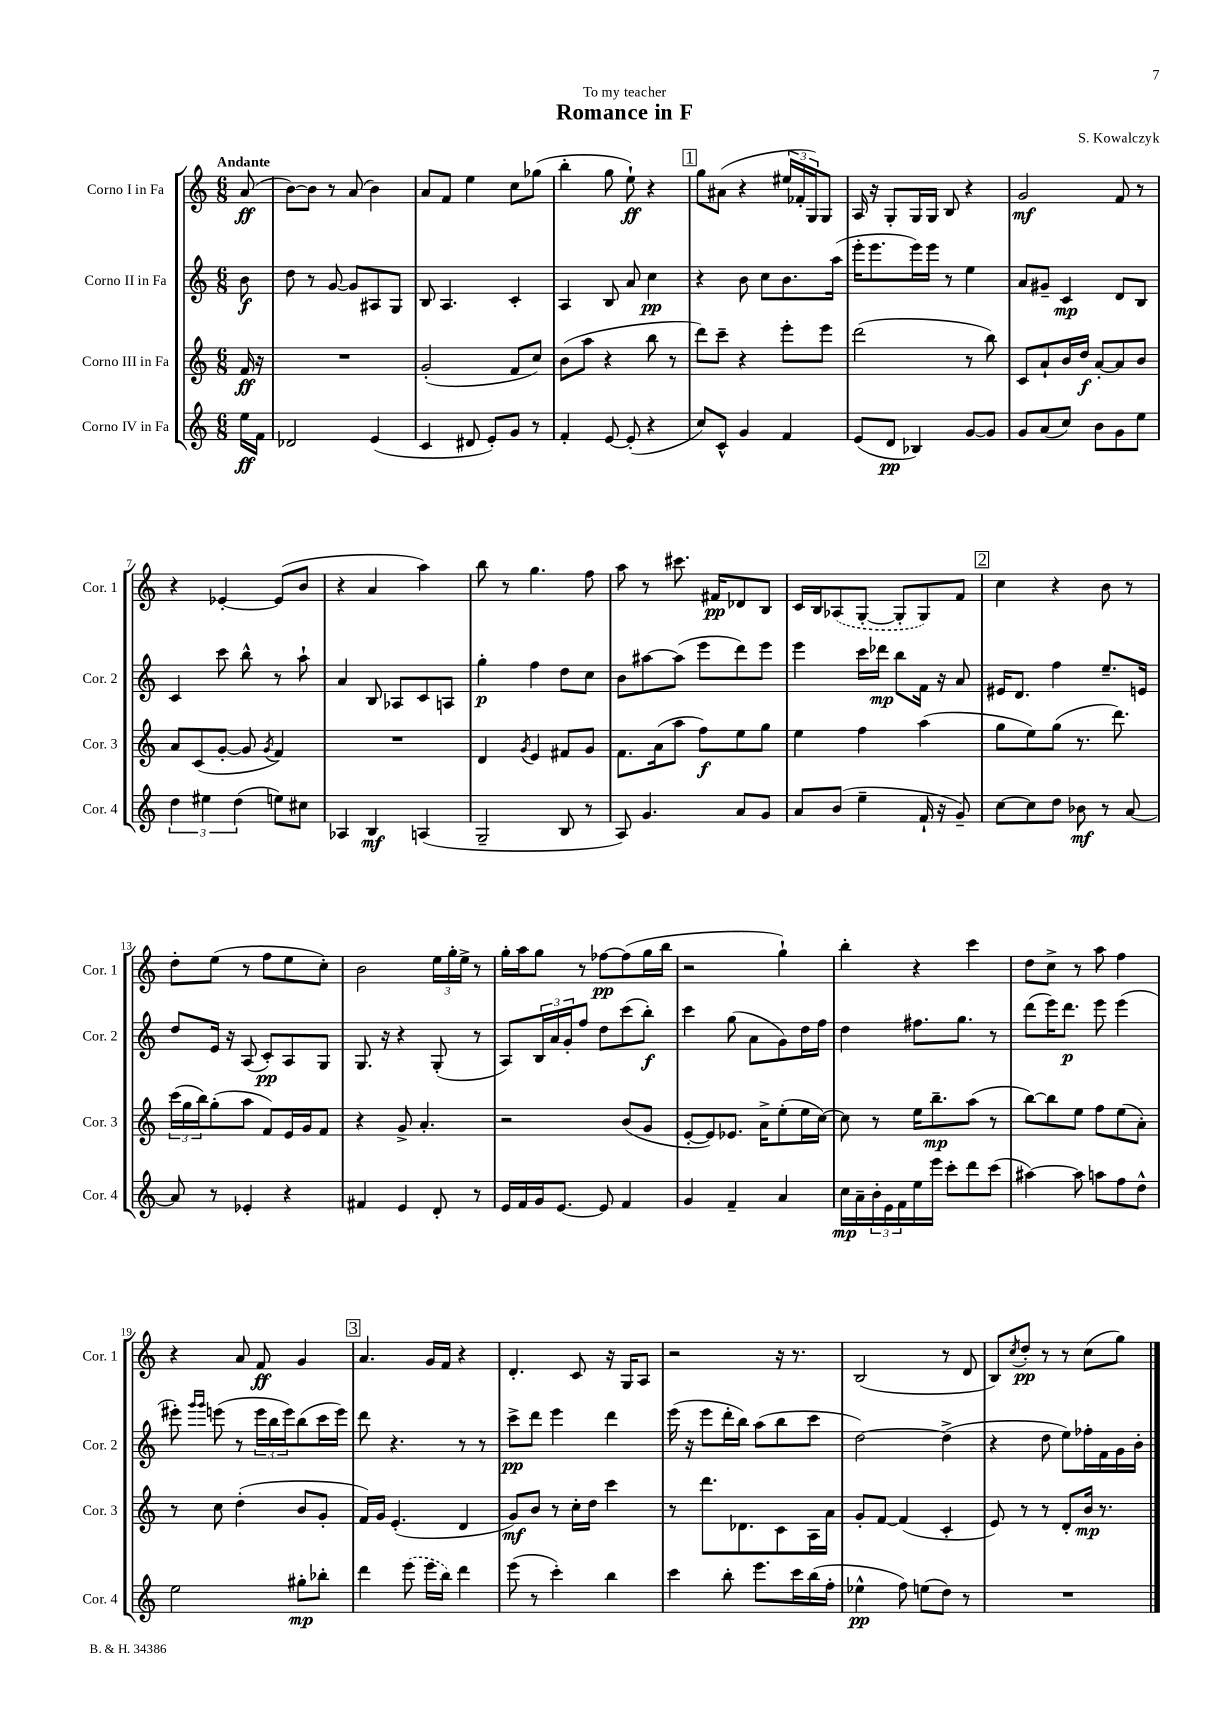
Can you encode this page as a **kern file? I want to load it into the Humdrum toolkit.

**kern	**dynam	**kern	**dynam	**kern	**dynam	**kern	**dynam
*part4	*part4	*part3	*part3	*part2	*part2	*part1	*part1
*staff4	*staff4	*staff3	*staff3	*staff2	*staff2	*staff1	*staff1
*I"Corno IV in Fa	*	*I"Corno III in Fa	*	*I"Corno II in Fa	*	*I"Corno I in Fa	*
*I'Cor. 4	*	*I'Cor. 3	*	*I'Cor. 2	*	*I'Cor. 1	*
*clefG2	*	*clefG2	*	*clefG2	*	*clefG2	*
*k[]	*	*k[]	*	*k[]	*	*k[]	*
*M6/8	*	*M6/8	*	*M6/8	*	*M6/8	*
=	=	=	=	=	=	=	=
!	!	!	!	!	!	!LO:TX:a:B:t=Andante	!
16ee\LL	ff	16f/	ff	8b\	f	(8a/	ff
16f\JJ	.	16r	.	.	.	.	.
=1	=1	=1	=1	=1	=1	=1	=1
2d-X/	.	2.r	.	8dd\	.	[8b\L)	.
.	.	.	.	8r	.	8b\J]	.
.	.	.	.	[8g/	.	8r	.
.	.	.	.	8g/L]	.	(8a/	.
(4e/	.	.	.	8A#X/	.	4b\)	.
.	.	.	.	8G/J	.	.	.
=2	=2	=2	=2	=2	=2	=2	=2
4c/	.	(2g'/	.	8B/	.	8a/L	.
.	.	.	.	4.A/	.	8f/J	.
8d#X/	.	.	.	.	.	4ee\	.
8e'/L)	.	.	.	.	.	.	.
8g/J	.	8f/L	.	4c'/	.	8cc\L	.
8r	.	8cc/J)	.	.	.	(8gg-X\J	.
=3	=3	=3	=3	=3	=3	=3	=3
4f'/	.	(8b\L	.	4A/	.	4bb'\	.
.	.	8aa\J	.	.	.	.	.
[8e/	.	4r	.	8B/	.	8gg\	.
(8e'/]	.	.	.	8a/	.	8ee`\)	ff
4r	.	8bb\	.	4cc\	pp	4r	.
.	.	8r	.	.	.	.	.
!!LO:REH:place=s1:t=1
=4	=4	=4	=4	=4	=4	=4	=4
8cc/L)	.	8ddd\L)	.	4r	.	8gg\L	.
8c^^/J	.	8ccc~\J	.	.	.	(8a#X\J	.
4g/	.	4r	.	8b\	.	4r	.
.	.	.	.	8cc\L	.	.	.
4f/	.	8eee'\L	.	8.b\	.	24ee#X/LL	.
.	.	.	.	.	.	24f-X'/	.
.	.	.	.	.	.	24G/J)	.
.	.	8eee\J	.	.	.	8G/J	.
.	.	.	.	(16aa\Jk	.	.	.
=5	=5	=5	=5	=5	=5	=5	=5
(8e/L	.	(2ddd\	.	16eee'\KL	.	16A/	.
.	.	.	.	8.eee\	.	16r	.
8d/J	pp	.	.	.	.	8G'/L	.
4B-X/)	.	.	.	16eee\L)	.	16G/L	.
.	.	.	.	16eee\JJ	.	16G/JJ	.
.	.	.	.	8r	.	8B/	.
[8g/L	.	8r	.	4ee\	.	4r	.
8g/J]	.	8bb\)	.	.	.	.	.
=6	=6	=6	=6	=6	=6	=6	=6
8g/L	.	8c/L	.	8a/L	.	2g/	mf
(8a/	.	8a`/	.	8g#X~/J	.	.	.
8cc/J)	.	16b/L	.	4c/	mp	.	.
.	.	16dd/JJ	f	.	.	.	.
8b\L	.	[8a'/L	.	.	.	.	.
8g\	.	8a/]	.	8d/L	.	8f/	.
8ee\J	.	8b/J	.	8B/J	.	8r	.
!!LO:LB:g=z
=7	=7	=7	=7	=7	=7	=7	=7
6dd\	.	8a/L	.	4c/	.	4r	.
.	.	(8c/	.	.	.	.	.
6ee#X\	.	.	.	.	.	.	.
.	.	[8g'/J	.	8ccc\	.	[4e-X'/	.
(6dd\	.	.	.	.	.	.	.
.	.	8g/]	.	8bb^^\	.	.	.
.	.	8qg/	.	.	.	.	.
8een\L)	.	4f/)	.	8r	.	(8e-/L]	.
8cc#X\J	.	.	.	8aa`\	.	8b/J	.
=8	=8	=8	=8	=8	=8	=8	=8
4A-X/	.	2.r	.	4a/	.	4r	.
4B/	mf	.	.	8B/	.	4a/	.
.	.	.	.	8A-X/L	.	.	.
(4An/	.	.	.	8c/	.	4aa\)	.
.	.	.	.	8An/J	.	.	.
=9	=9	=9	=9	=9	=9	=9	=9
2G~/	.	4d/	.	4gg'\	p	8bb\	.
.	.	.	.	.	.	8r	.
.	.	8qg/	.	.	.	.	.
.	.	4e/	.	4ff\	.	4.gg\	.
8B/	.	8f#X/L	.	8dd\L	.	.	.
8r	.	8g/J	.	8cc\J	.	8ff\	.
=10	=10	=10	=10	=10	=10	=10	=10
8A/)	.	8.f\L	.	8b\L	.	8aa\	.
4.g/	.	.	.	[8aa#X\	.	8r	.
.	.	(16a\k	.	.	.	.	.
.	.	8aa\J	.	(8aa#\J]	.	8.ccc#X\	.
.	.	8ff\L)	f	8eee\L	.	.	.
.	.	.	.	.	.	16f#X/KL	pp
8a/L	.	8ee\	.	8ddd\)	.	8d-X/	.
8g/J	.	8gg\J	.	8eee\J	.	8B/J	.
=11	=11	=11	=11	=11	=11	=11	=11
8a/L	.	4ee\	.	4eee\	.	16c/LL	.
.	.	.	.	.	.	16B/J	.
(8b/J	.	.	.	.	.	(8A-X/	.
4ee~\	.	4ff\	.	16ccc\LL	.	[8G'/J	.
.	.	.	.	16ddd-X\JJ	mp	.	.
.	.	.	.	8bb\L	.	8G'/L]	.
16f`/	.	(4aa\	.	16f\Jk	.	8G/)	.
16r	.	.	.	16r	.	.	.
8g~/)	.	.	.	8a/	.	8f/J	.
!!LO:REH:place=s1:t=2
=12	=12	=12	=12	=12	=12	=12	=12
[8cc\L	.	8gg\L	.	16e#X/KL	.	4cc\	.
.	.	.	.	8.d/J	.	.	.
8cc\]	.	8ee\)	.	.	.	.	.
8dd\J	.	(8gg\J	.	4ff\	.	4r	.
8b-X\	mf	8.r	.	.	.	.	.
8r	.	.	.	8.ee~/L	.	8b\	.
.	.	8.ddd\)	.	.	.	.	.
[8a/	.	.	.	.	.	8r	.
.	.	.	.	16en/Jk	.	.	.
!!LO:LB:g=z
=13	=13	=13	=13	=13	=13	=13	=13
8a/]	.	(24ccc\LL	.	8dd/L	.	8dd'\L	.
.	.	24gg\	.	.	.	.	.
.	.	24bb\J)	.	.	.	.	.
8r	.	(8gg'\	.	16e/Jk	.	(8ee\J	.
.	.	.	.	16r	.	.	.
4e-X'/	.	8aa\J	.	(8A/	.	8r	.
.	.	8f/L)	.	8c'/L)	pp	8ff\L	.
4r	.	16e/L	.	8A/	.	8ee\	.
.	.	16g/J	.	.	.	.	.
.	.	8f/J	.	8G/J	.	8cc'\J)	.
=14	=14	=14	=14	=14	=14	=14	=14
4f#X/	.	4r	.	8.G/	.	2b\	.
.	.	.	.	16r	.	.	.
4e/	.	8g^/	.	4r	.	.	.
.	.	4.a'/	.	.	.	.	.
8d'/	.	.	.	(8G'/	.	24ee\LL	.
.	.	.	.	.	.	24gg'\	.
.	.	.	.	.	.	24ee^\JJ	.
8r	.	.	.	8r	.	8r	.
=15	=15	=15	=15	=15	=15	=15	=15
16e/LL	.	2r	.	8A/L)	.	16gg'\LL	.
16f/	.	.	.	.	.	16aa\J	.
16g/J	.	.	.	24B/L	.	8gg\J	.
.	.	.	.	24a/	.	.	.
[8.e/J	.	.	.	.	.	.	.
.	.	.	.	24g'/J	.	.	.
.	.	.	.	8ff/J	.	8r	.
8e/]	.	.	.	8dd\L	.	[8ff-X\L	pp
4f/	.	(8b/L	.	(8ccc\	.	(8ff-\]	.
.	.	8g/J	.	8bb'\J)	f	16gg\L	.
.	.	.	.	.	.	16bb\JJ	.
=16	=16	=16	=16	=16	=16	=16	=16
4g/	.	[8e'/L	.	4ccc\	.	2r	.
.	.	8e/])	.	.	.	.	.
4f~/	.	8.e-X/J	.	(8gg\	.	.	.
.	.	.	.	8a\L	.	.	.
.	.	16a^\KL	.	.	.	.	.
4a/	.	(8ee'\	.	8g\)	.	4gg`\)	.
.	.	16ee\L	.	16dd\L	.	.	.
.	.	[16cc\JJ)	.	16ff\JJ	.	.	.
=17	=17	=17	=17	=17	=17	=17	=17
16cc\LL	mp	8cc\]	.	4dd\	.	4bb'\	.
16a~\	.	.	.	.	.	.	.
24b'\	.	8r	.	.	.	.	.
24e\	.	.	.	.	.	.	.
24f\	.	.	.	.	.	.	.
16ee\	.	16ee\KL	.	8.ff#X\L	.	4r	.
16eee\JJ	.	8.bb~\	mp	.	.	.	.
8ccc'\L	.	.	.	.	.	.	.
.	.	.	.	8.gg\J	.	.	.
8ddd\	.	(8aa\J	.	.	.	4ccc\	.
(8ccc\J	.	8r	.	8r	.	.	.
=18	=18	=18	=18	=18	=18	=18	=18
[4aa#X\)	.	[8bb\L)	.	(8ddd\L	.	8dd\L	.
.	.	8bb\]	.	16eee\K)	.	8cc^\J	.
.	.	.	.	8.ddd\J	p	.	.
8aa#\]	.	8ee\J	.	.	.	8r	.
8aan\L	.	8ff\L	.	8eee\	.	8aa\	.
8ff\	.	(8ee\	.	(4eee\	.	4ff\	.
8dd^^\J	.	8a'\J)	.	.	.	.	.
!!LO:LB:g=z
=19	=19	=19	=19	=19	=19	=19	=19
2ee\	.	8r	.	8eee#X'\)	.	4r	.
.	.	.	.	16qqggg/LL	.	.	.
.	.	.	.	16qqggg/JJ	.	.	.
.	.	8cc\	.	(8eeen\	.	.	.
.	.	(4dd'\	.	8r	.	8a/	.
.	.	.	.	24eee\LL	.	8f/	ff
.	.	.	.	24bb\	.	.	.
.	.	.	.	24eee\J)	.	.	.
8gg#X'\L	mp	8b/L	.	(8bb\	.	4g/	.
8bb-X'\J	.	8g'/J	.	16ccc\L	.	.	.
.	.	.	.	16eee\JJ)	.	.	.
!!LO:REH:place=s1:t=3
=20	=20	=20	=20	=20	=20	=20	=20
4ddd\	.	16f/LL)	.	8ddd\	.	4.a/	.
.	.	16g/JJ	.	.	.	.	.
.	.	(4.e'/	.	4.r	.	.	.
(8eee\	.	.	.	.	.	.	.
16eee\LL	.	.	.	.	.	16g/LL	.
16bb\JJ)	.	.	.	.	.	16f/JJ	.
4ddd\	.	4d/	.	8r	.	4r	.
.	.	.	.	8r	.	.	.
=21	=21	=21	=21	=21	=21	=21	=21
(8eee\	.	8g/L)	mf	8ccc^\L	pp	4.d'/	.
8r	.	8b/J	.	8ddd\J	.	.	.
4ccc'\)	.	8r	.	4eee\	.	.	.
.	.	16cc'\LL	.	.	.	8c/	.
.	.	16dd\JJ	.	.	.	.	.
4bb\	.	4ccc\	.	4ddd\	.	16r	.
.	.	.	.	.	.	16G/KL	.
.	.	.	.	.	.	8A/J	.
=22	=22	=22	=22	=22	=22	=22	=22
4ccc\	.	8r	.	(16eee\	.	2r	.
.	.	.	.	16r	.	.	.
.	.	8.ddd\L	.	8eee\L	.	.	.
8bb'\	.	.	.	16ddd'\L	.	.	.
.	.	8.d-X\	.	16bb\JJ)	.	.	.
8.eee\L	.	.	.	(8aa\L	.	.	.
.	.	8c\	.	8bb\	.	16r	.
16ccc\L	.	.	.	.	.	8.r	.
(16bb\	.	16A\L	.	8ccc\J	.	.	.
16ff'\JJ	.	16a\JJ	.	.	.	.	.
=23	=23	=23	=23	=23	=23	=23	=23
4ee-X^^\	pp	8g'/L	.	[2dd\)	.	(2B/	.
.	.	[8f/J	.	.	.	.	.
8ff\)	.	(4f/]	.	.	.	.	.
(8een\L	.	.	.	.	.	.	.
8dd\J)	.	4c'/	.	(4dd^\]	.	8r	.
8r	.	.	.	.	.	8d/	.
=24	=24	=24	=24	=24	=24	=24	=24
2.r	.	8e/)	.	4r	.	8B/L)	.
.	.	.	.	.	.	8qcc/	.
.	.	8r	.	.	.	8dd'/J	pp
.	.	8r	.	8dd\	.	8r	.
.	.	8d'/L	.	8ee\L)	.	8r	.
.	.	16b/Jk	mp	16ff-X'\L	.	(8cc\L	.
.	.	8.r	.	16f\	.	.	.
.	.	.	.	16g\	.	8gg\J)	.
.	.	.	.	16b'\JJ	.	.	.
==	==	==	==	==	==	==	==
*-	*-	*-	*-	*-	*-	*-	*-
